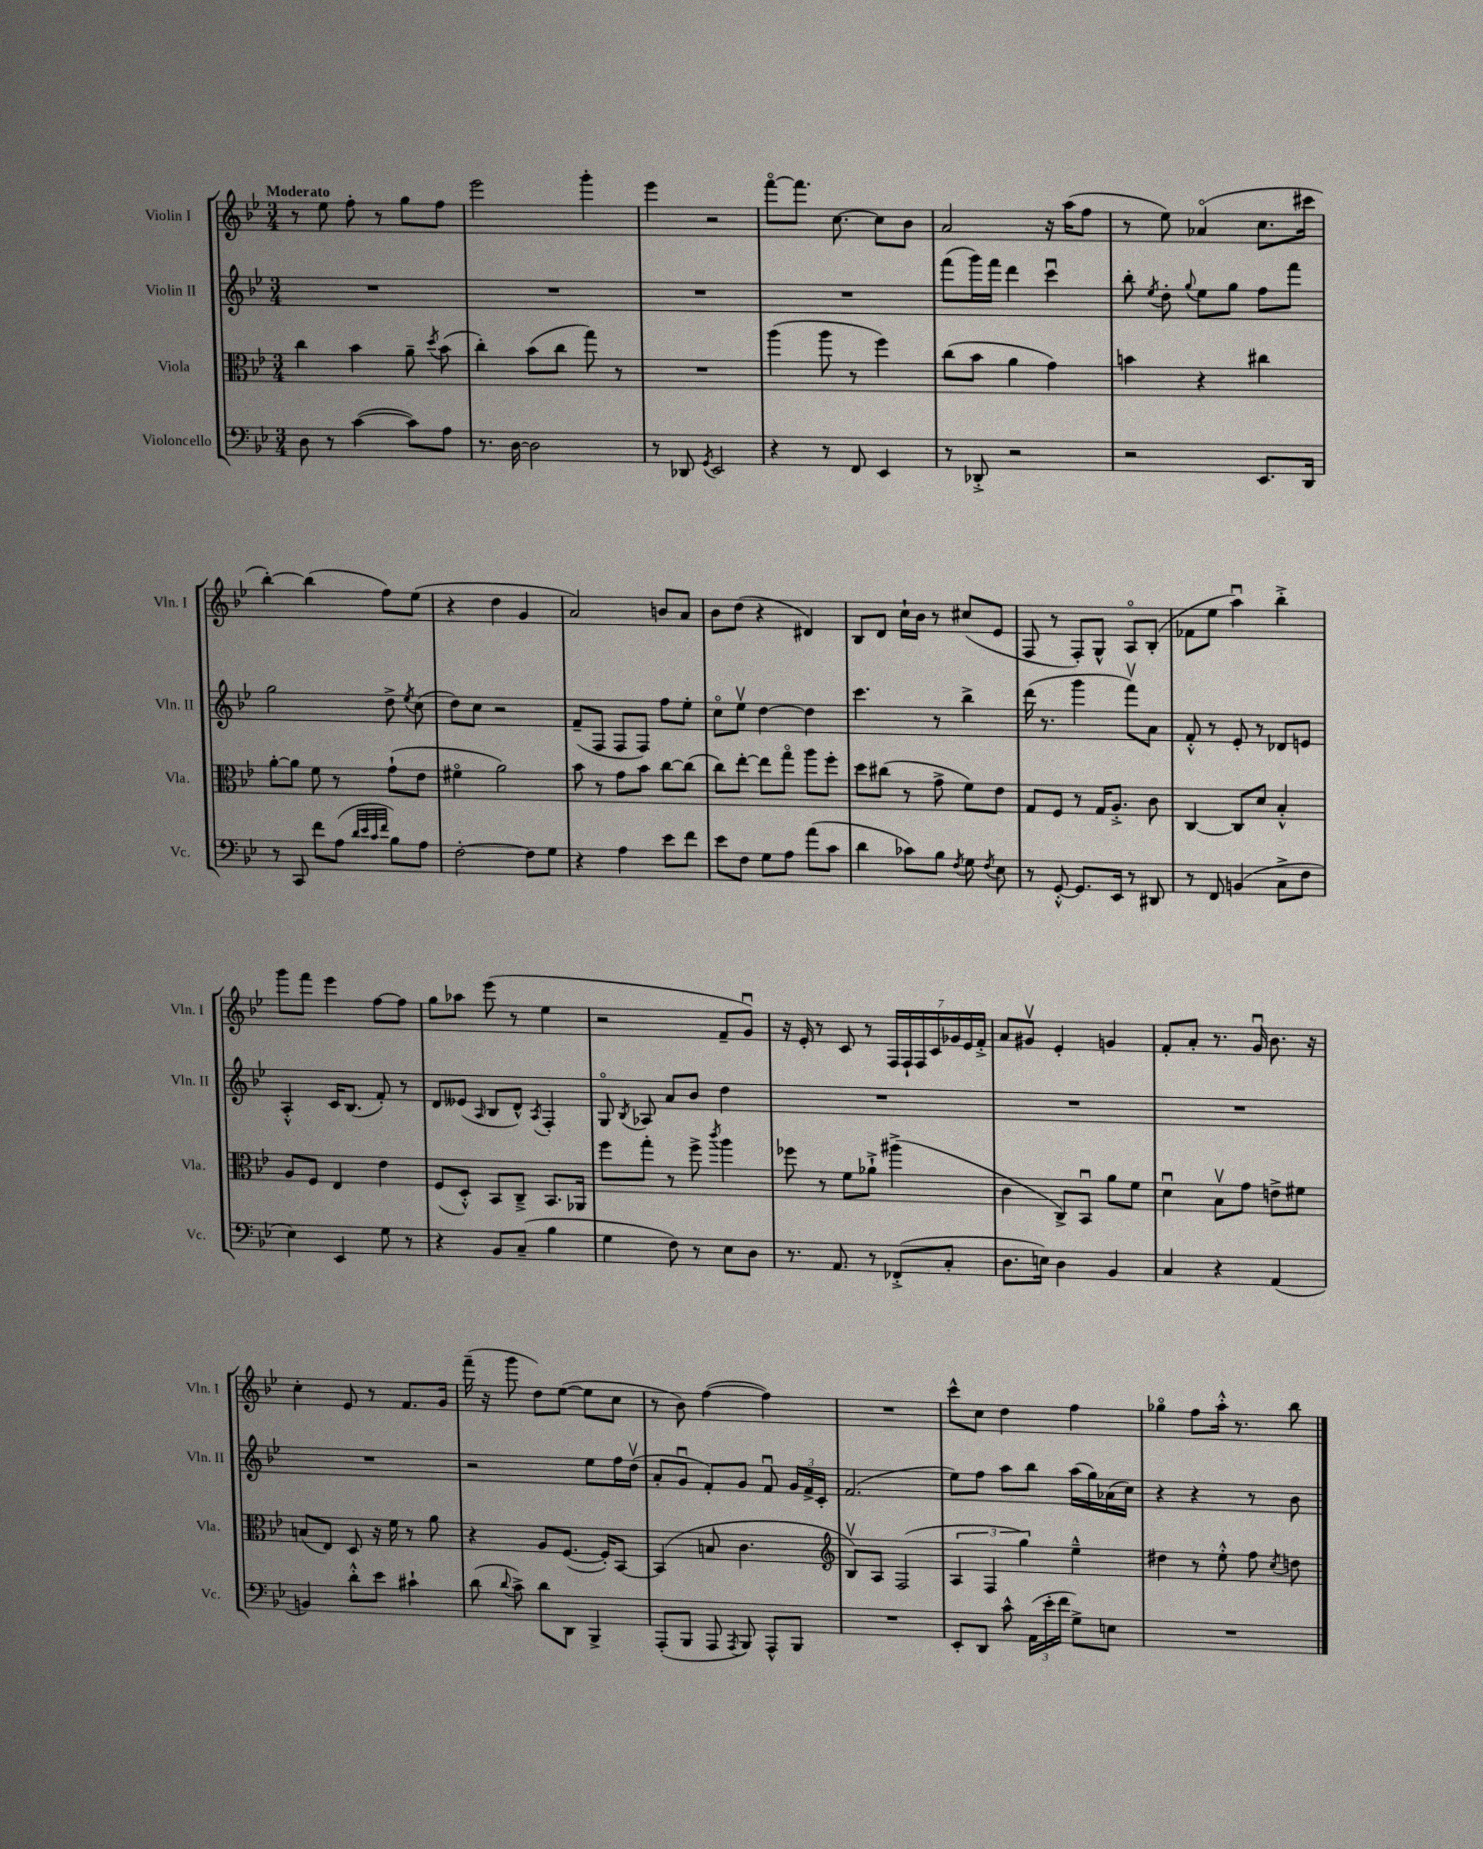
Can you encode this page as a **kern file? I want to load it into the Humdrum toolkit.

**kern	**kern	**kern	**kern
*staff4	*staff3	*staff2	*staff1
*clefF4	*clefC3	*clefG2	*clefG2
*k[b-e-]	*k[b-e-]	*k[b-e-]	*k[b-e-]
*M3/4	*M3/4	*M3/4	*M3/4
8D	4cc	2.r	8r
8r	.	.	8ee-
([4c	4b-	.	8ff'
.	.	.	8r
8c])	8a~	.	8gg
.	8qdd	.	.
8A	(8b-	.	8ff
=	=	=	=
8.r	4cc')	2.r	2eee-
[16D	.	.	.
2D]	(8b-	.	.
.	8cc	.	.
.	8gg)	.	4ggg'
.	8r	.	.
=	=	=	=
8r	2.r	2.r	4eee-
8DD-	.	.	.
8qGG	.	.	.
2EE-	.	.	2r
=	=	=	=
4r	(4aa	2.r	[8fffo
.	.	.	8.fff]
8r	8aa	.	.
.	.	.	[8.cc
8FF	8r	.	.
4EE-	4ff)	.	8cc]
.	.	.	8b-
=	=	=	=
8r	(8cc	(8fff	2a
8DD-'^	8b-	16ggg)	.
.	.	16fff	.
2r	4a	4ddd	.
.	4g)	4cccu	16r
.	.	.	(16aa
.	.	.	8ff
=	=	=	=
2r	4b	8bb-'	8r
.	.	8qee-	.
.	.	8dd'	8ee-)
.	.	8qqgg	.
.	4r	8ee-	(4a-o
.	.	8gg	.
8.EE-	4cc#	8ff	8.cc
.	.	8fff	.
16DD	.	.	16ccc#
=	=	=	=
8r	[8a'	2gg	[4bb-')
8CC	8a]	.	.
8f	8f	.	(4bb-]
(8A	8r	.	.
32qqd	.	.	.
32qqe-	.	.	.
32qqc	.	.	.
32qqf	.	.	.
8B-)	(8g`	8dd^	8ff)
.	.	8qee-	.
8A	8e-	(8cc	(8ee-
=	=	=	=
[2F'	4f#o	8dd)	4r
.	.	8cc	.
.	2a)	2r	4dd
8F]	.	.	4g
8G	.	.	.
=	=	=	=
4r	8b-	(8f~	2a)
.	8r	8F	.
4A	8g	8F	.
.	8b-	8F)	.
8e-	[8cc	8ff	8b
8f	(8cc]	8ee-'	8a
=	=	=	=
8e-	8cc)	8cco	8b-
8F	[8ee-'	8ee-v	(8dd
8G	8ee-]	[4dd	4r
8A	8ggo	.	.
(8a	8aa	4dd]	4d#)
8c	8ff'	.	.
=	=	=	=
4d	8dd	4.ccc	8B-
.	(8cc#	.	8d
8c-)	8r	.	16cc`
.	.	.	16b-
8B-	8g^	8r	8r
8qF	.	.	.
8G	8f)	4bb-^	(8cc#
8qF	.	.	.
8E-	8e-	.	8e-
=	=	=	=
8r	8G	(16ddd	8F
.	.	8.r	.
[8GG'^^	8F	.	8r
8.GG]	8r	4ggg	8F')
.	16G	.	8G^^
16EE-	8.A'^	.	.
8r	.	8fffv)	8Ao
8DD#	8c	8a	(8B-'
=	=	=	=
8r	[4C	8f'^^	8f-
8FF	.	8r	8ee-
(4BB	8C]	8e-'	4aau)
.	8d	8r	.
8C^	4B-'^^	8d-	4bb-'^
8F	.	8e	.
=	=	=	=
4E-)	8A	4A'^^	8ggg
.	8F	.	8fff
4EE-	4E-	16c	4eee-
.	.	(8.B-	.
8G	4e-	8f')	[8ff
8r	.	8r	8ff]
=	=	=	=
4r	(8F	8d	8gg
.	8D'^^)	(8e--	8aa-
.	.	16qqA	.
8BB-	8BB-	8B-	(8eee-
(8C~	8C~^	8d^^)	8r
.	.	8qA	.
4B-	8.BB-	4F'	4ee-
.	16AA-	.	.
=	=	=	=
4G	8ff	8Go	2r
.	.	8qB-	.
.	8gg'	8A-	.
8F)	8r	8a	.
8r	8ff^	8b-	.
.	8qccc	.	.
8E-	4aa	4dd	8f~
8D	.	.	8gu)
=	=	=	=
8.r	8ff-	2.r	16r
.	.	.	16e-'
.	8r	.	8r
8.AA	.	.	.
.	8f	.	8c
8r	8a-`^	.	8r
(8FF-'^	(4aa#^	.	28F
.	.	.	28F`
.	.	.	28F
.	.	.	28c
8C'	.	.	.
.	.	.	28g-
.	.	.	28e-
.	.	.	28f'^
=	=	=	=
8.D	4c	2.r	8a
.	.	.	8g#v
16E)	.	.	.
4D	8C^)	.	4e-'
.	8BB-u	.	.
4BB-	8a	.	4g
.	8f	.	.
=	=	=	=
4C	4du	2.r	8f'
.	.	.	8a'
4r	8B-v	.	8.r
.	8g	.	.
.	.	.	16gu
(4AA	8e^	.	8.b-
.	8f#	.	.
.	.	.	16r
=	=	=	=
4BB)	(8B	2.r	4cc'
.	8E-)	.	.
8d'^^	8D	.	8e-
8e-	16r	.	8r
.	16f	.	.
4c#`	8r	.	8.f
.	8a	.	.
.	.	.	16g
=	=	=	=
(8d	4r	2r	(16fff~
.	.	.	16r
8qqd	.	.	.
8c^)	.	.	8ggg
8d	8A	.	8dd)
8DD	([8.F	.	([8ee-
4BBB-^	.	8ee-	8ee-]
.	16F'])	.	.
.	[8BB-	16ff	8cc
.	.	(16ddv	.
=	=	=	=
(8AAA'	(4BB-]	8a'	8r
8BBB-	.	8gu	8b-)
8AAA	8B	8f')	([4ff
8qAAA	.	.	.
8BBB-)	4.c	8g	.
8AAA^^	.	8fu	4ff])
8BBB-	.	24g	.
.	.	24f^	.
.	.	24c'	.
=	=	=	=
*	*clefG2	*	*
2.r	8B-v)	(2.f	2.r
.	8A	.	.
.	(2F	.	.
=	=	=	=
8EE-'	6A	8ee-)	8ccc^^
8DD	.	8ff	8cc
.	6F	.	.
8c^^	.	8aa	4dd
.	6gg)	.	.
(24AA	.	8bb-	.
24e-'	.	.	.
24f	.	.	.
8G^)	4ee-~^^	(16aa	4ff
.	.	16gg)	.
8E	.	(16a-	.
.	.	16cc)	.
=	=	=	=
2.r	4dd#	4r	4gg-o
.	8r	4r	8ff
.	8ee-'^^	.	16aa'^^
.	.	.	8.r
.	8ff	8r	.
.	8qcc	.	.
.	8dd	8b-	8bb-
==	==	==	==
*-	*-	*-	*-
